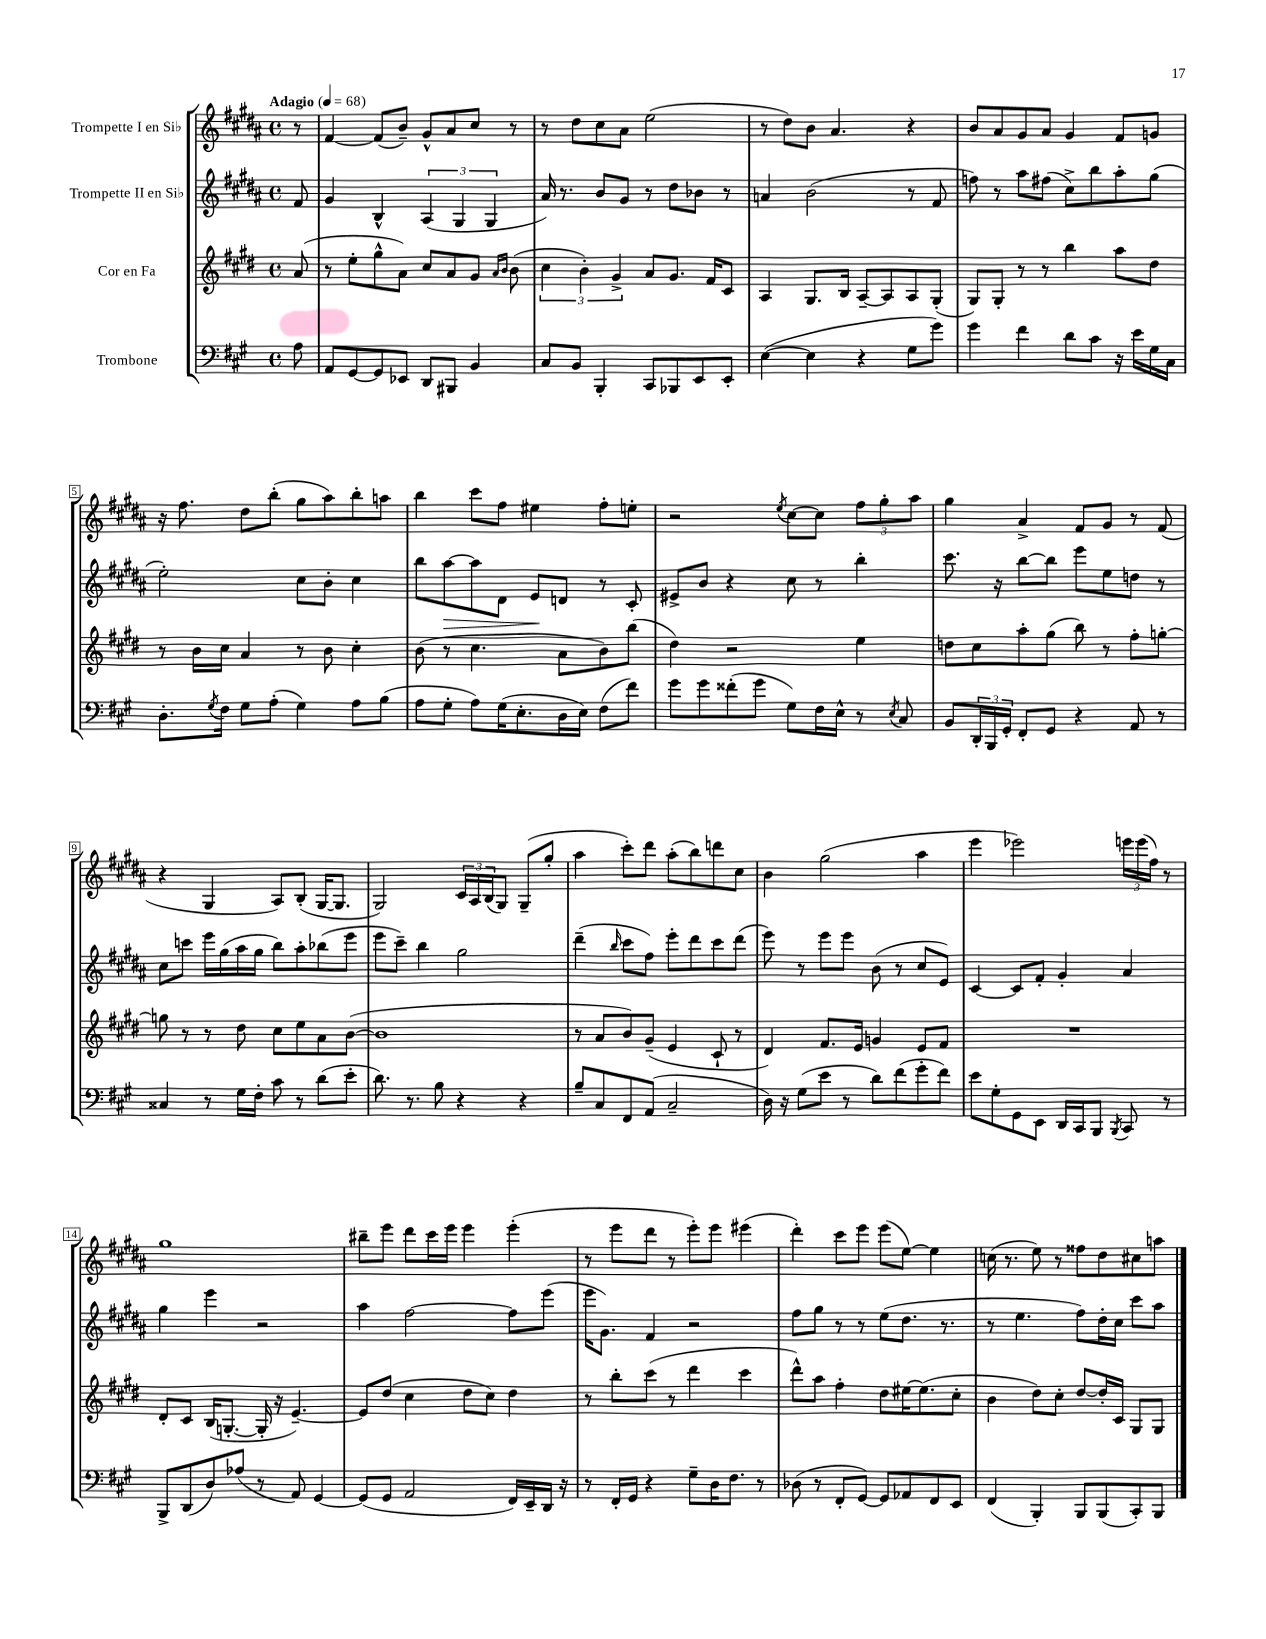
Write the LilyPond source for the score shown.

<<
\new StaffGroup <<
\new Staff = "s0" \with { instrumentName = "Trompette I en Sib" } {
    \clef treble \key b \major \defaultTimeSignature \time 4/4 \partial 8 \tempo "Adagio" 4 = 68
    r8 |
    fis'4~ fis'8( b'8--) gis'8-^ ais'8 cis''8 r8 |
    r8 dis''8 cis''8 ais'8 e''2( |
    r8 dis''8) b'8 ais'4. r4 |
    b'8 ais'8 gis'8 ais'8 gis'4 fis'8 g'8 |
    r16 fis''8. dis''8 b''8-.( gis''8 ais''8) b''8-. a''8 |
    b''4 cis'''8 fis''8 eis''4 fis''8-. e''8-. |
    r2 \acciaccatura { e''8 } cis''8~ cis''8 \tuplet 3/2 { fis''8 gis''8-. ais''8 } |
    gis''4 ais'4-> fis'8 gis'8 r8 fis'8( |
    r4 gis4 ais8) b8-.( gis16~ gis8. |
    gis2) \tuplet 3/2 { cis'16 ais16 b16( } gis8) gis8--( gis''8-. |
    ais''4 cis'''8-.) dis'''8 ais''8-.( b''8) d'''8 cis''8 |
    b'4 gis''2( ais''4 |
    e'''4 ees'''2) \tuplet 3/2 { e'''16 e'''16( fis''16) } r8 |
    gis''1 |
    bis''8-- e'''8 dis'''8 cis'''16 e'''16 e'''4 e'''4-.( |
    r8 e'''8 dis'''8 r8 e'''8-.) e'''8 eis'''4( |
    dis'''4-.) cis'''8 e'''8 e'''8( e''8~) e''4 |
    c''16( r8. e''8) r8 fisis''8 dis''8 cis''8 a''8 \bar "|." |
}
\new Staff = "s1" \with { instrumentName = "Trompette II en Sib" } {
    \clef treble \key b \major \defaultTimeSignature \time 4/4 \partial 8
    fis'8 |
    gis'4 b4-^ \tuplet 3/2 { ais4( gis4 gis4 } |
    ais'16) r8. b'8 gis'8 r8 dis''8 bes'8 r8 |
    a'4 b'2( r8 fis'8 |
    f''8) r8 ais''8 fis''8( cis''8->) b''8 ais''8-. gis''8( |
    e''2-.) cis''8 b'8-. cis''4 |
    b''8 ais''8~\> ais''8 dis'8 e'8\! d'8 r8 cis'8-. |
    eis'8-> b'8 r4 cis''8 r8 b''4-. |
    cis'''8. r16 b''8~ b''8 e'''8 e''8 d''8 r8 |
    cis''8 c'''8 e'''16 gis''16( ais''16 gis''16 b''8) ais''8-. bes''8( e'''8 |
    e'''8 cis'''8--) b''4 gis''2 |
    dis'''4--( \grace { b''16 } cis'''8 fis''8) e'''8-. dis'''8 cis'''8 dis'''8( |
    e'''8) r8 e'''8 e'''8 b'8( r8 cis''8 e'8) |
    cis'4~ cis'8 fis'8-. gis'4-. ais'4 |
    gis''4 e'''4 r2 |
    ais''4 fis''2~ fis''8 e'''8( |
    e'''16 gis'8.) fis'4 r2 |
    fis''8 gis''8 r8 r8 e''8( dis''8. r8. |
    r8 e''4. fis''8) dis''16-. cis''16 cis'''8 ais''8 \bar "|." |
}
\new Staff = "s2" \with { instrumentName = "Cor en Fa" } {
    \clef treble \key e \major \defaultTimeSignature \time 4/4 \partial 8
    a'8( |
    r8 e''8-. gis''8-^ a'8) cis''8 a'8 gis'8 \grace { a'16 b'16 } b'8( |
    \tuplet 3/2 { cis''4 b'4-.) gis'4-> } a'8 gis'8. fis'16 cis'8 |
    a4 gis8. b16 a8~-- a8 a8 gis8-.( |
    gis8) gis8-. r8 r8 b''4 a''8 dis''8 |
    r8 b'16 cis''16 a'4 r8 b'8 cis''4-. |
    b'8( r8 cis''4. a'8 b'8) b''8( |
    dis''4) r2 e''4 |
    d''8 cis''8 a''8-. gis''8( b''8) r8 fis''8-. g''8~-. |
    g''8 r8 r8 dis''8 cis''8 e''8 a'8 b'8~( |
    b'1 |
    r8 a'8 b'8) gis'8--( e'4 cis'8-! r8 |
    dis'4) fis'8. e'16 g'4 e'8 fis'8 |
    R1 |
    dis'8-. cis'8 b16( g8.~-. g16-. r16 e'4.~--) |
    e'8 dis''8( cis''4 dis''8 cis''8) dis''4 |
    r8 b''8-. cis'''8( r8 dis'''4 cis'''4 |
    dis'''8-^) a''8 fis''4-. dis''8 eis''16~ eis''8.( cis''8-. |
    b'4 dis''8) cis''8-. dis''8~ dis''16-. cis'16 gis8 gis8 \bar "|." |
}
\new Staff = "s3" \with { instrumentName = "Trombone" } {
    \clef bass \key a \major \defaultTimeSignature \time 4/4 \partial 8
    a8 |
    a,8 gis,8~ gis,8 ees,8 d,8 bis,,8 b,4 |
    cis8 b,8 b,,4-. cis,8 bes,,8 e,8 e,8-. |
    e4~( e4 r4 gis8 gis'8) |
    gis'4 fis'4 d'8 cis'8 r16 e'16 gis16 cis16 |
    d8.-. \acciaccatura { gis8 } fis16 gis8 a8-.( gis4) a8 b8( |
    a8 gis8-. a8) gis16( e8.-. d16 e16) fis8( fis'8) |
    gis'8 gis'8 fisis'8-.( gis'8 gis8) fis16 e16-^ r8 \acciaccatura { e8 } cis8 |
    b,8 \tuplet 3/2 { d,16-. b,,16 gis,16-. } fis,8-. gis,8 r4 a,8 r8 |
    cisis4 r8 gis16 fis16-. cis'8 r8 d'8( e'8-. |
    d'8.) r8. b8 r4 r4 |
    b8-- cis8 fis,8 a,8( cis2-- |
    d16) r16 gis8( e'8 r8 d'8) fis'8( gis'8-. fis'8) |
    e'8 gis8-. gis,8 e,8 d,16 cis,16 b,,8 \acciaccatura { b,,8 } cis,8 r8 |
    b,,8-> d,8( d8) aes8( r8 a,8) gis,4~ |
    gis,8( gis,8 a,2 fis,16) e,16-- d,16 r16 |
    r8 fis,16-. gis,16 r4 gis8-- d16 fis8. r8 |
    des8( r8 fis,8-. gis,8~) gis,8 aes,8 fis,8 e,8 |
    fis,4( b,,4-.) b,,8 b,,8( cis,8-.) b,,8 \bar "|." |
}
>>
>>
\layout { \context { \Score \override BarNumber.stencil = #(make-stencil-boxer 0.1 0.3 ly:text-interface::print) } }
